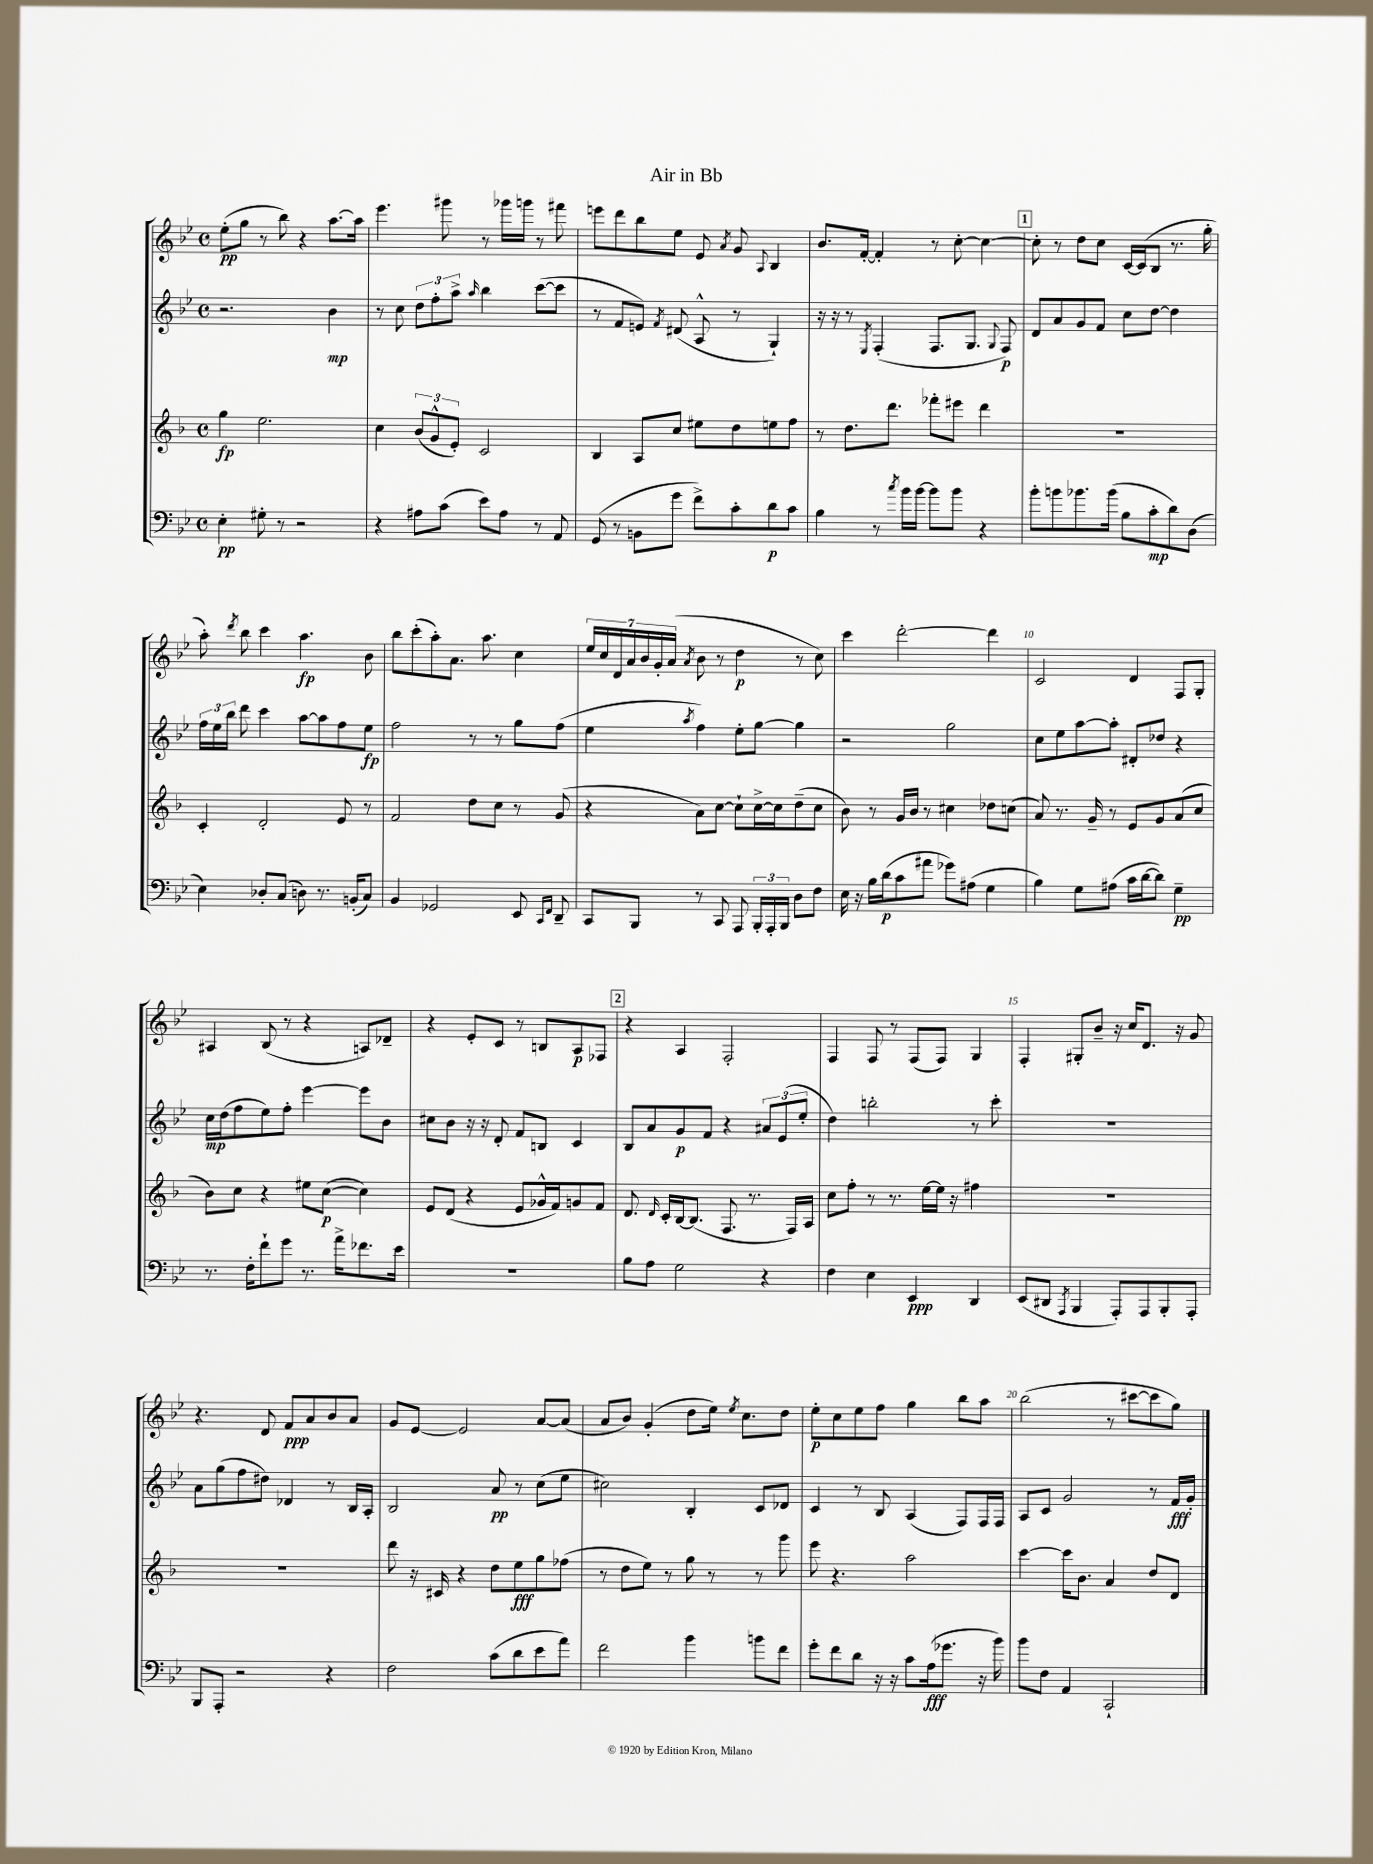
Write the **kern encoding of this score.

**kern	**dynam	**kern	**dynam	**kern	**dynam	**kern	**dynam
*part4	*part4	*part3	*part3	*part2	*part2	*part1	*part1
*staff4	*staff4	*staff3	*staff3	*staff2	*staff2	*staff1	*staff1
*clefF4	*	*clefG2	*	*clefG2	*	*clefG2	*
*k[b-e-]	*	*k[b-]	*	*k[b-e-]	*	*k[b-e-]	*
*M4/4	*	*M4/4	*	*M4/4	*	*M4/4	*
*met(c)	*	*met(c)	*	*met(c)	*	*met(c)	*
=1	=1	=1	=1	=1	=1	=1	=1
4E-'\	pp	4gg\	fp	2.r	.	(8ee-'\L	pp
.	.	.	.	.	.	8gg\J	.
8G#X'\	.	2.ee\	.	.	.	8r	.
8r	.	.	.	.	.	8bb-\)	.
2r	.	.	.	.	.	4r	.
.	.	.	.	4b-\	mp	[8.aa\L	.
.	.	.	.	.	.	16aa\Jk]	.
=2	=2	=2	=2	=2	=2	=2	=2
4r	.	4cc\	.	8r	.	4.eee-\	.
.	.	.	.	8cc\	.	.	.
8A#X\L	.	(12b-/L	.	12dd\L	.	.	.
.	.	12g^^/	.	12ff'\	.	.	.
(8c\J	.	.	.	.	.	8ggg#X\	.
.	.	12e'/J)	.	12aa^\J	.	.	.
.	.	.	.	16qqaa/	.	.	.
8e-\L)	.	2c/	.	4bb-\	.	8r	.
8A#\J	.	.	.	.	.	16ggg-X\LL	.
.	.	.	.	.	.	16gggn\JJ	.
8r	.	.	.	([8ccc\L	.	8r	.
8AA/	.	.	.	8ccc\J]	.	8fff#X\	.
=3	=3	=3	=3	=3	=3	=3	=3
(8GG/	.	4B-/	.	8r	.	8eeen\L	.
8r	.	.	.	8f/L	.	8ddd\	.
8BBn\L	.	8A/L	.	8en/J)	.	8bb-\	.
.	.	.	.	8qf/	.	.	.
8g\J	.	8cc/J	.	(8d#X/	.	8ee-\J	.
8f^\L)	.	8ee#X\L	.	8A^^/	.	8e-/	.
.	.	.	.	.	.	8qa/	.
8c'\	.	8dd\	.	8r	.	8g/	.
.	.	.	.	.	.	8qqA/	.
8d\	p	8een\	.	4G`/)	.	4B-/	.
8c\J	.	8ff\J	.	.	.	.	.
=4	=4	=4	=4	=4	=4	=4	=4
4B-\	.	8r	.	16r	.	8.b-/L	.
.	.	.	.	16r	.	.	.
.	.	8.dd\L	.	8r	.	.	.
.	.	.	.	.	.	[16f'/Jk	.
.	.	.	.	8qE-/	.	.	.
8r	.	.	.	(4F'/	.	4f'/]	.
.	.	8.ddd\J	.	.	.	.	.
8qcc/	.	.	.	.	.	.	.
16b-\LL	.	.	.	.	.	.	.
[16b-\JJ	.	.	.	.	.	.	.
8b-\L]	.	8fff-X'\L	.	8.F/L	.	8r	.
8b-\J	.	8eee#X\J	.	.	.	[8cc'\	.
.	.	.	.	8.G/J	.	.	.
4r	.	4ddd\	.	.	.	4cc\_	.
.	.	.	.	8qqG/	.	.	.
.	.	.	.	8F/)	p	.	.
!!LO:REH:place=s1:t=1
=5	=5	=5	=5	=5	=5	=5	=5
8b-'\L	.	1r	.	8d/L	.	8cc'\]	.
8bn\	.	.	.	8a/	.	8r	.
8.b-X\	.	.	.	8g/	.	8dd\L	.
.	.	.	.	8f/J	.	8cc\J	.
(16b-\Jk	.	.	.	.	.	.	.
8B-\L	.	.	.	8cc\L	.	[16c/LL	.
.	.	.	.	.	.	(16c/J]	.
8c'\	mp	.	.	[8dd\J	.	8B-/J	.
8d\)	.	.	.	4dd\]	.	8.r	.
(8D\J	.	.	.	.	.	.	.
.	.	.	.	.	.	16gg'\	.
!!LO:LB:g=z
=6	=6	=6	=6	=6	=6	=6	=6
4E-\)	.	4c'/	.	24ff\LL	.	8aa'\)	.
.	.	.	.	24ee-\	.	.	.
.	.	.	.	24bb-\JJ	.	.	.
.	.	.	.	.	.	8qddd/	.
.	.	.	.	8ddd\	.	8bb-\	.
8D-X'/L	.	2d'/	.	4ccc\	.	4ccc\	.
(8C/J	.	.	.	.	.	.	.
8Dn\)	.	.	.	[8aa\L	.	4.aa\	fp
8.r	.	.	.	8aa\]	.	.	.
.	.	8e/	.	8ff\	.	.	.
(16BBn'/KL	.	.	.	.	.	.	.
8C/J)	.	8r	.	8ee-\J	fp	8b-\	.
=7	=7	=7	=7	=7	=7	=7	=7
4BB-/	.	2f/	.	2ff\	.	8bb-\L	.
.	.	.	.	.	.	(8ccc'\	.
2GG-X/	.	.	.	.	.	8aa'\)	.
.	.	.	.	.	.	8.a\J	.
.	.	8dd\L	.	8r	.	.	.
.	.	.	.	.	.	8.aa\	.
.	.	8cc\J	.	8r	.	.	.
8EE-/	.	8r	.	8gg\L	.	4cc\	.
16qqCC/LL	.	.	.	.	.	.	.
16qqFF/JJ	.	.	.	.	.	.	.
8DD~/	.	(8g/	.	(8ff\J	.	.	.
=8	=8	=8	=8	=8	=8	=8	=8
8CC/L	.	4r	.	4ee-\	.	28ee-/LL	.
.	.	.	.	.	.	28cc/	.
.	.	.	.	.	.	28d/	.
.	.	.	.	.	.	28a/	.
8BBB-/J	.	.	.	.	.	.	.
.	.	.	.	.	.	28b-/	.
.	.	.	.	.	.	28g'/	.
.	.	.	.	.	.	(28a/JJ	.
.	.	.	.	8qaa/	.	8qa/	.
8r	.	8a\L)	.	4ff\)	.	8b-\	.
8CC/	.	[8cc\J	.	.	.	8r	.
8AAA/	.	8cc`\L]	.	8ee-'\L	.	4dd\	p
24BBB-'/LL	.	[16cc^\L	.	[8gg\J	.	.	.
24AAA'/	.	.	.	.	.	.	.
.	.	16cc\J]	.	.	.	.	.
24BBB-/JJ	.	.	.	.	.	.	.
8D\L	.	(8dd~\	.	4gg\]	.	8r	.
8F\J	.	8cc\J	.	.	.	8cc\)	.
=9	=9	=9	=9	=9	=9	=9	=9
16E-\	.	8b-\)	.	2r	.	4ccc\	.
16r	.	.	.	.	.	.	.
16B-\LL	.	8r	.	.	.	.	.
(16d\J	p	.	.	.	.	.	.
8c\	.	16g/LL	.	.	.	[2ddd'\	.
.	.	16b-/JJ	.	.	.	.	.
8a#X\J	.	8r	.	.	.	.	.
8g-X\L)	.	4cc#X\	.	2gg\	.	.	.
(8A#X\J	.	.	.	.	.	.	.
4G\	.	8dd-X\L	.	.	.	4ddd\]	.
.	.	(8ccn\J	.	.	.	.	.
=10	=10	=10	=10	=10	=10	=10	=10
4B-\)	.	8a/)	.	8cc\L	.	2c/	.
.	.	8.r	.	8ee-\	.	.	.
8G\L	.	.	.	[8aa\	.	.	.
.	.	16g~/	.	.	.	.	.
(8A#X\J	.	8r	.	8aa'\J]	.	.	.
16c\LL	.	8e/L	.	8d#X'/L	.	4d/	.
[16d\J	.	.	.	.	.	.	.
8d\J])	.	8g/	.	8dd-X/J	.	.	.
4G~\	pp	(8a/	.	4r	.	8F/L	.
.	.	8cc/J	.	.	.	8G'/J	.
!!LO:LB:g=z
=11	=11	=11	=11	=11	=11	=11	=11
8.r	.	8b-\L)	.	16cc\LL	mp	4A#X/	.
.	.	.	.	(16dd\J	.	.	.
.	.	8cc\J	.	8ff\	.	.	.
16F'\KL	.	.	.	.	.	.	.
8f`\	.	4r	.	8ee-\)	.	(8B-/	.
8g\J	.	.	.	8ff'\J	.	8r	.
8.r	.	8ee#X\L	.	[4eee-\	.	4r	.
.	.	([8cc\J	p	.	.	.	.
16a^\KL	.	.	.	.	.	.	.
8.f-X\	.	4cc\])	.	8eee-\L]	.	8An/L)	.
.	.	.	.	8b-\J	.	8d-X~/J	.
16e-\Jk	.	.	.	.	.	.	.
=12	=12	=12	=12	=12	=12	=12	=12
1r	.	8e/L	.	8cc#X\L	.	4r	.
.	.	(8d/J	.	8b-\J	.	.	.
.	.	4r	.	16r	.	8e-'/L	.
.	.	.	.	16r	.	.	.
.	.	.	.	8d'/	.	8c/J	.
.	.	8e/L	.	8f/L	.	8r	.
.	.	16g-X^^/L	.	8Bn/J	.	8Bn/L	.
.	.	16f/J)	.	.	.	.	.
.	.	8gn/	.	4c/	.	8A/	p
.	.	8f/J	.	.	.	8F-X/J	.
!!LO:REH:place=s1:t=2
=13	=13	=13	=13	=13	=13	=13	=13
8B-\L	.	8.d/	.	8B-/L	.	4r	.
8A\J	.	.	.	8a/	.	.	.
.	.	16qqd/	.	.	.	.	.
.	.	16c'/LL	.	.	.	.	.
2G\	.	[16B-/J	.	8g/	p	4A/	.
.	.	(8.B-/J]	.	.	.	.	.
.	.	.	.	8f/J	.	.	.
.	.	8.F/	.	4r	.	2F'/	.
.	.	8.r	.	.	.	.	.
4r	.	.	.	12a#X/L	.	.	.
.	.	.	.	(12e-/	.	.	.
.	.	16F/LL)	.	.	.	.	.
.	.	.	.	12ee-'/J	.	.	.
.	.	16A/JJ	.	.	.	.	.
=14	=14	=14	=14	=14	=14	=14	=14
4F\	.	8cc\L	.	4dd\)	.	4F/	.
.	.	8ff'\J	.	.	.	.	.
4E-\	.	8r	.	2bbn'\	.	8F/	.
.	.	8.r	.	.	.	8r	.
4EE-/	ppp	.	.	.	.	(8F/L	.
.	.	[16ee\LL	.	.	.	.	.
.	.	16ee\JJ]	.	.	.	8F/J)	.
.	.	16r	.	.	.	.	.
4DD/	.	4ff#X\	.	8r	.	4G/	.
.	.	.	.	8ccc'\	.	.	.
=15	=15	=15	=15	=15	=15	=15	=15
(8EE-/L	.	1r	.	1r	.	4F'/	.
8DD#X/J	.	.	.	.	.	.	.
8qAAA/	.	.	.	.	.	.	.
4BBB-/	.	.	.	.	.	8G#X'/L	.
.	.	.	.	.	.	8b-~/J	.
8AAA'/L)	.	.	.	.	.	16r	.
.	.	.	.	.	.	16cc/KL	.
8AAA/	.	.	.	.	.	8.d/J	.
8BBB-'/	.	.	.	.	.	.	.
.	.	.	.	.	.	16r	.
8AAA'/J	.	.	.	.	.	8g/	.
!!LO:LB:g=z
=16	=16	=16	=16	=16	=16	=16	=16
8BBB-/L	.	1r	.	8a\L	.	4.r	.
8AAA'/J	.	.	.	(8gg\	.	.	.
2r	.	.	.	8ff\	.	.	.
.	.	.	.	8dd#X\J)	.	8d/	.
.	.	.	.	4d-X/	.	8f/L	ppp
.	.	.	.	.	.	8a/	.
4r	.	.	.	8r	.	8b-/	.
.	.	.	.	16B-/LL	.	8a/J	.
.	.	.	.	16A'/JJ	.	.	.
=17	=17	=17	=17	=17	=17	=17	=17
2F\	.	8ddd\	.	2B-/	.	8g/L	.
.	.	16r	.	.	.	[8e-/J	.
.	.	16c#X/	.	.	.	.	.
.	.	4r	.	.	.	2e-/]	.
(8c\L	.	8dd\L	.	8a/	pp	.	.
8d\	.	8ee\	fff	8r	.	.	.
8e-\	.	8gg\	.	(8cc\L	.	[8a/L	.
8a\J)	.	(8ff-X\J	.	8ee-\J	.	(8a/J]	.
=18	=18	=18	=18	=18	=18	=18	=18
2f\	.	8r	.	2cc#X\)	.	8a/L	.
.	.	8dd\L	.	.	.	8b-/J)	.
.	.	8ee\J)	.	.	.	(4g'/	.
.	.	8r	.	.	.	.	.
4b-\	.	8gg\	.	4B-'/	.	8dd\L	.
.	.	8r	.	.	.	16ee-\Jk)	.
.	.	.	.	.	.	8qee-/	.
.	.	.	.	.	.	8.cc\L	.
8bn\L	.	8r	.	8c/L	.	.	.
8f\J	.	8ggg\	.	8d-X/J	.	8dd\J	.
=19	=19	=19	=19	=19	=19	=19	=19
8g'\L	.	8eee\	.	4c/	.	8ee-'\L	p
8f\	.	4.r	.	.	.	8cc\	.
8d\J	.	.	.	8r	.	8ee-\	.
16r	.	.	.	8B-/	.	8ff\J	.
16r	.	.	.	.	.	.	.
8c\L	.	2aa\	.	(4A/	.	4gg\	.
(16A\k	fff	.	.	.	.	.	.
8.g-X\J	.	.	.	.	.	.	.
.	.	.	.	8F/L)	.	8bb-\L	.
16r	.	.	.	16F/L	.	8aa\J	.
16b-\)	.	.	.	16F/JJ	.	.	.
=20	=20	=20	=20	=20	=20	=20	=20
8b-\L	.	[4ccc\	.	8A/L	.	(2bb-\	.
8F\J	.	.	.	8c/J	.	.	.
4AA/	.	16ccc\KL]	.	2g/	.	.	.
.	.	8.b-\J	.	.	.	.	.
2CC`/	.	4a/	.	.	.	8r	.
.	.	.	.	.	.	[8ccc#X\L	.
.	.	8dd/L	.	8r	.	8ccc#\]	.
.	.	8d/J	.	16f/LL	fff	8gg\J)	.
.	.	.	.	16g'/JJ	.	.	.
==	==	==	==	==	==	==	==
*-	*-	*-	*-	*-	*-	*-	*-
